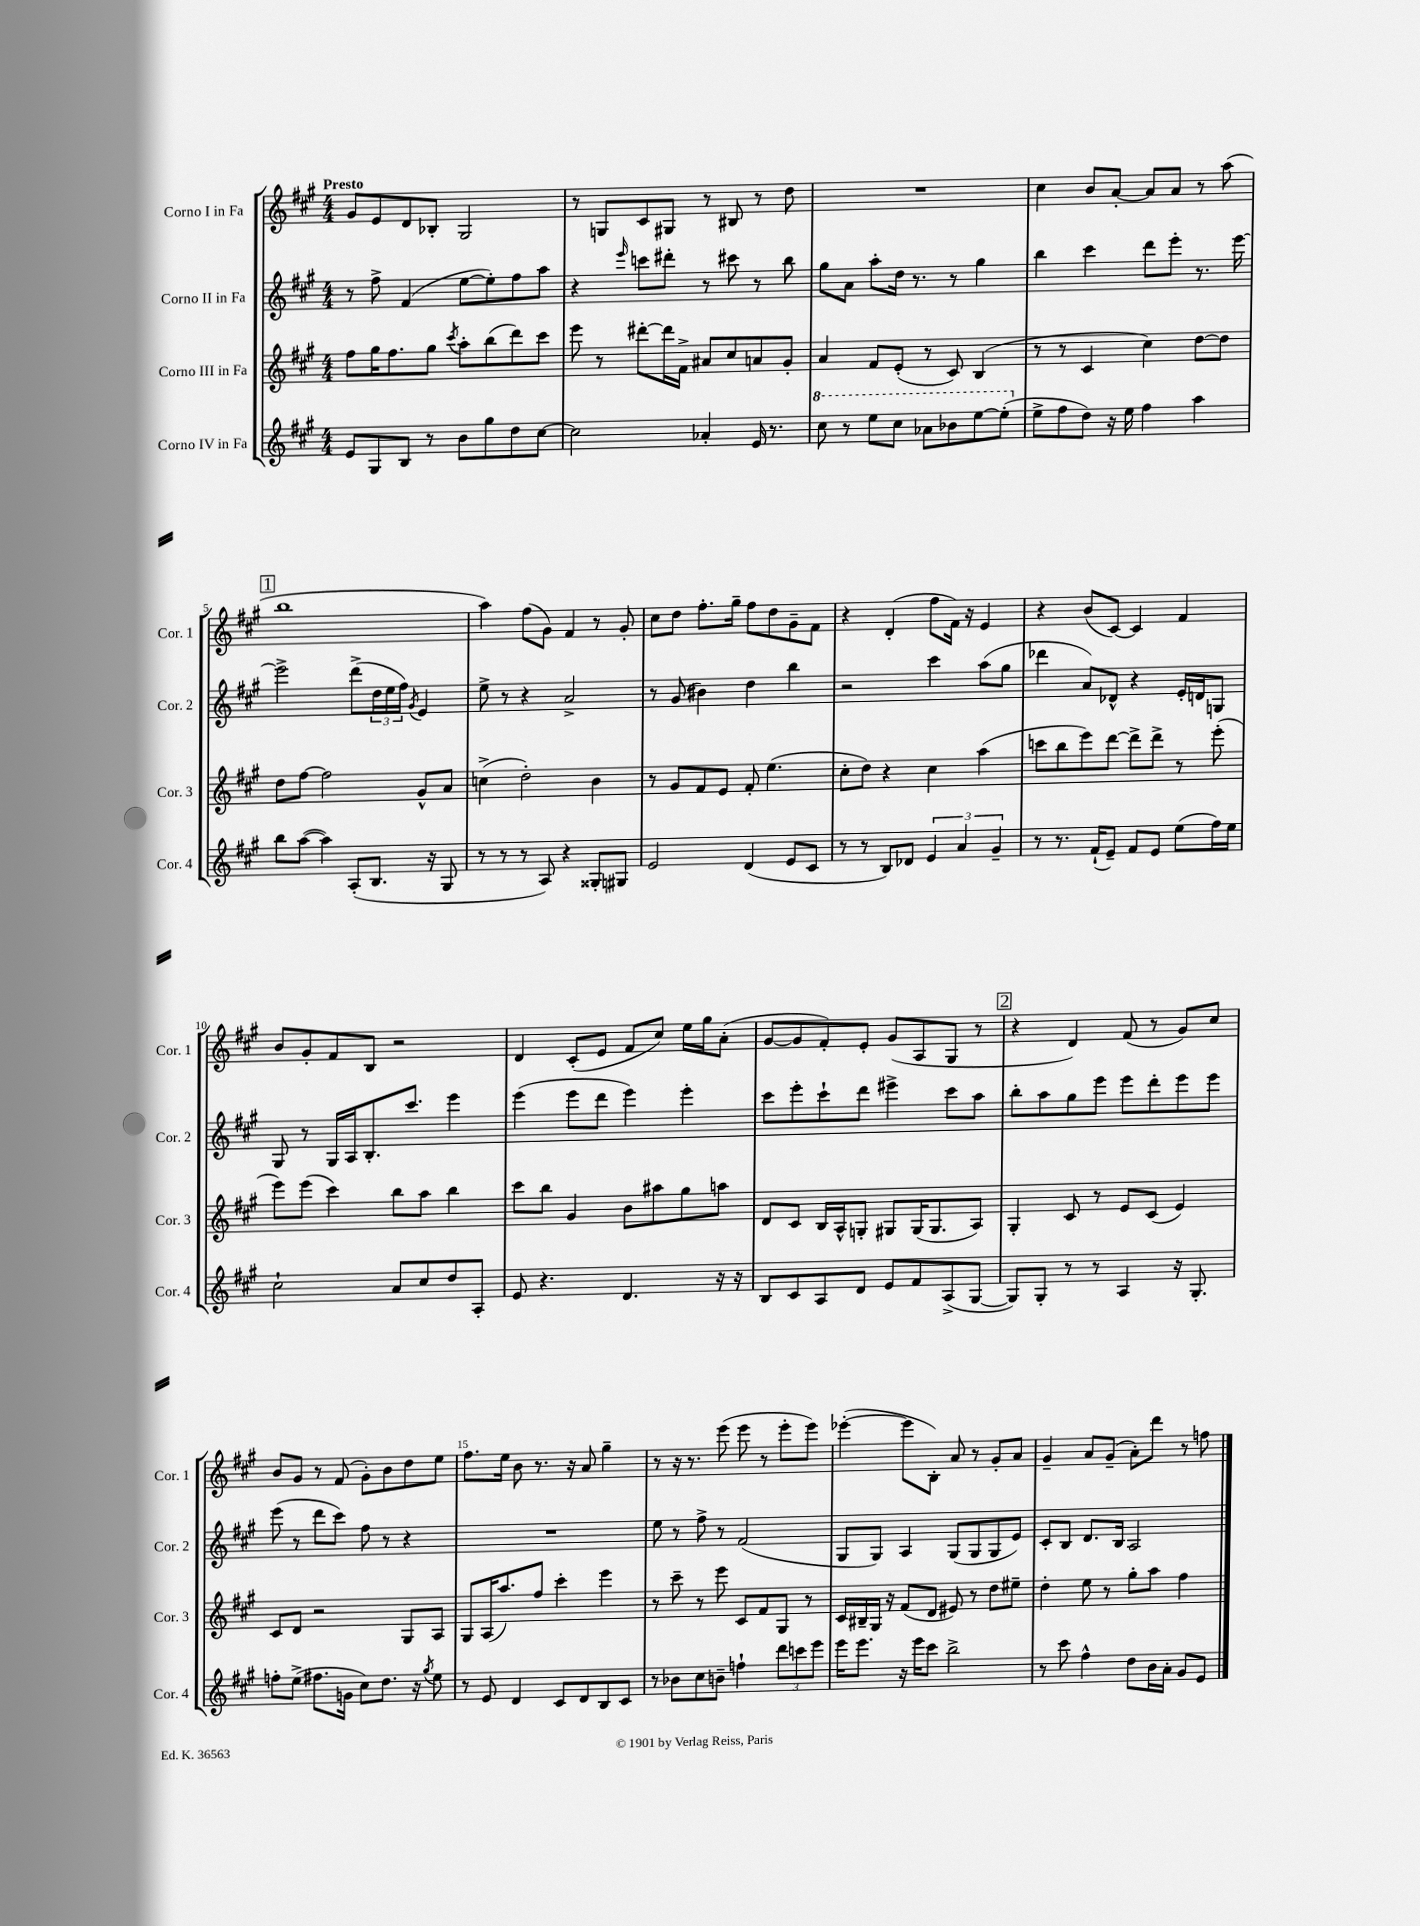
<<
\new StaffGroup <<
\new Staff = "s0" \with { instrumentName = "Corno I in Fa" shortInstrumentName = "Cor. 1" } {
    \clef treble \key a \major \numericTimeSignature \time 4/4 \tempo "Presto"
    gis'8 e'8 d'8 bes8-. gis2 |
    r8 g8 cis'8 gis8 r8 bis8 r8 d''8 |
    R1 |
    cis''4 b'8 a'8~-. a'8 a'8 r8 a''8( |
    \mark \markup { \box "1" } b''1 |
    a''4) fis''8( gis'8) fis'4 r8 gis'8-. |
    cis''8 d''8 fis''8.-. gis''16-- fis''8 d''8 gis'8-- fis'8 |
    r4 d'4-.( fis''8 fis'16) r16 e'4 |
    r4 b'8( cis'8~) cis'4 fis'4 |
    b'8 gis'8-. fis'8 b8 r2 |
    d'4 cis'8-.( e'8 fis'8 cis''8) e''16 gis''16 a'8-.( |
    gis'8~ gis'8 fis'8-.) e'8-. gis'8( a8 gis8 r8 |
    \mark \markup { \box "2" } r4 d'4) fis'8( r8 gis'8) cis''8 |
    b'8 gis'8 r8 fis'8( gis'8-.) b'8 d''8 e''8 |
    fis''8. e''16 b'8 r8. r16 a'8 gis''4-- |
    r8 r16 r8. e'''8( e'''8 r8 e'''8-. e'''8) |
    ees'''4~-.( ees'''8 b8-.) a'8 r8 gis'8-. a'8 |
    gis'4-- a'8 gis'8--( a'8-.) d'''8 r8 f''8 \bar "|." |
}
\new Staff = "s1" \with { instrumentName = "Corno II in Fa" shortInstrumentName = "Cor. 2" } {
    \clef treble \key a \major \numericTimeSignature \time 4/4
    r8 fis''8-> fis'4( e''8~ e''8-.) fis''8 a''8 |
    r4 \grace { e'''16 } c'''8 dis'''8-. r8 cis'''8 r8 b''8 |
    gis''8 a'8 a''8-. d''16 r8. r8 gis''4 |
    b''4 cis'''4 d'''8 e'''8-. r8. e'''16~ |
    \mark \markup { \box "1" } e'''2-> d'''8->( \tuplet 3/2 { d''16 e''16 fis''16) } \acciaccatura { gis'8 } e'4 |
    e''8-> r8 r4 a'2-> |
    r8 gis'8( bis'4) d''4 b''4 |
    r2 cis'''4 a''8( gis''8 |
    des'''4 a'8) des'8-^ r4 e'16-. d'16 g8 |
    gis8 r8 gis16 a16 b8.-. cis'''8. e'''4 |
    e'''4( e'''8 d'''8 e'''4) e'''4-. |
    cis'''8 e'''8-. cis'''8-! d'''8 eis'''4-> cis'''8 a''8 |
    \mark \markup { \box "2" } b''8-. a''8 gis''8 e'''8 e'''8 d'''8-. e'''8 e'''8 |
    e'''8( r8 d'''8 cis'''8) fis''8 r8 r4 |
    R1 |
    e''8 r8 fis''8-> r8 fis'2( |
    gis8 gis8) a4 gis8( gis8 gis8 e'8) |
    cis'8-. b8 d'8. b16 a2 \bar "|." |
}
\new Staff = "s2" \with { instrumentName = "Corno III in Fa" shortInstrumentName = "Cor. 3" } {
    \clef treble \key a \major \numericTimeSignature \time 4/4
    fis''8 gis''16 fis''8. gis''8 \acciaccatura { cis'''8 } a''8-. b''8( d'''8) cis'''8 |
    e'''8 r8 dis'''8~-. dis'''16 fis'16-> ais'8 cis''8 a'8 gis'8-. |
    a'4 fis'8 e'8-.( r8 cis'8) b4( |
    r8 r8 cis'4 cis''4) d''8~ d''8 |
    \mark \markup { \box "1" } d''8 fis''8~ fis''2 gis'8-^ a'8 |
    c''4->( d''2-.) b'4 |
    r8 gis'8 fis'8 e'8 fis'8-. e''4.( |
    cis''8-. d''8) r4 cis''4 a''4( |
    c'''8 b''8 e'''8) d'''8~ d'''8-> d'''8-> r8 e'''8-.( |
    e'''8) e'''8( cis'''4) b''8 a''8 b''4 |
    cis'''8 b''8 gis'4 b'8 ais''8 gis''8 a''8 |
    d'8 cis'8 b16 a16-^ g8-. gis8 gis16( gis8. a8) |
    \mark \markup { \box "2" } gis4-. cis'8 r8 e'8 cis'8( e'4) |
    cis'8 d'8 r2 gis8 a8 |
    gis8 a16( a''8.) fis''8 cis'''4-. e'''4 |
    r8 cis'''8-- r8 e'''8 cis'8 fis'8 gis8 r8 |
    cis'16 bis16-- gis16 r16 fis'8( d'8 eis'8) r8 d''8 eis''8-- |
    d''4-. e''8 r8 gis''8-. a''8 fis''4 \bar "|." |
}
\new Staff = "s3" \with { instrumentName = "Corno IV in Fa" shortInstrumentName = "Cor. 4" } {
    \clef treble \key a \major \numericTimeSignature \time 4/4
    e'8 gis8 b8 r8 b'8 gis''8 d''8 cis''8~ |
    cis''2 aes'4-. e'16 r8. |
    \ottava #1 cis'''8 r8 e'''8 cis'''8 aes''8 bes''8 e'''8~ e'''8-.( \ottava #0 |
    e''8-> fis''8 d''8) r16 e''16 fis''4 a''4 |
    \mark \markup { \box "1" } b''8 a''8~( a''4) a8-.( b8. r16 gis8 |
    r8 r8 r8 a8) r4 gisis8-. gis8 |
    e'2 d'4( e'8 cis'8 |
    r8 r8 b8) des'8 \tuplet 3/2 { e'4 a'4 gis'4-- } |
    r8 r8. fis'16-!( e'8--) fis'8 e'8 e''8( fis''16) e''16 |
    cis''2-! a'8 cis''8 d''8 a8-. |
    e'8 r4. d'4. r16 r16 |
    b8 cis'8 a8 d'8 e'8 fis'8 a8->( gis8~ |
    \mark \markup { \box "2" } gis8) gis8-. r8 r8 a4 r16 gis8.-. |
    f''8-. e''8->( fis''8. g'16 cis''8) d''8. r16 \acciaccatura { gis''8 } e''8 |
    r8 e'8 d'4 cis'8 d'8 b8 cis'8 |
    r8 bes'8 cis''8 b'8-- f''4-! \tuplet 3/2 { d'''8 c'''8 e'''8 } |
    e'''16 e'''8. r16 e'''16 cis'''8 b''2-> |
    r8 cis'''8 fis''4-^ d''8 b'16 a'16-. gis'8 e'8 \bar "|." |
}
>>
>>
\layout { \context { \Score \override BarNumber.break-visibility = ##(#f #t #t) barNumberVisibility = #(every-nth-bar-number-visible 5) } }
